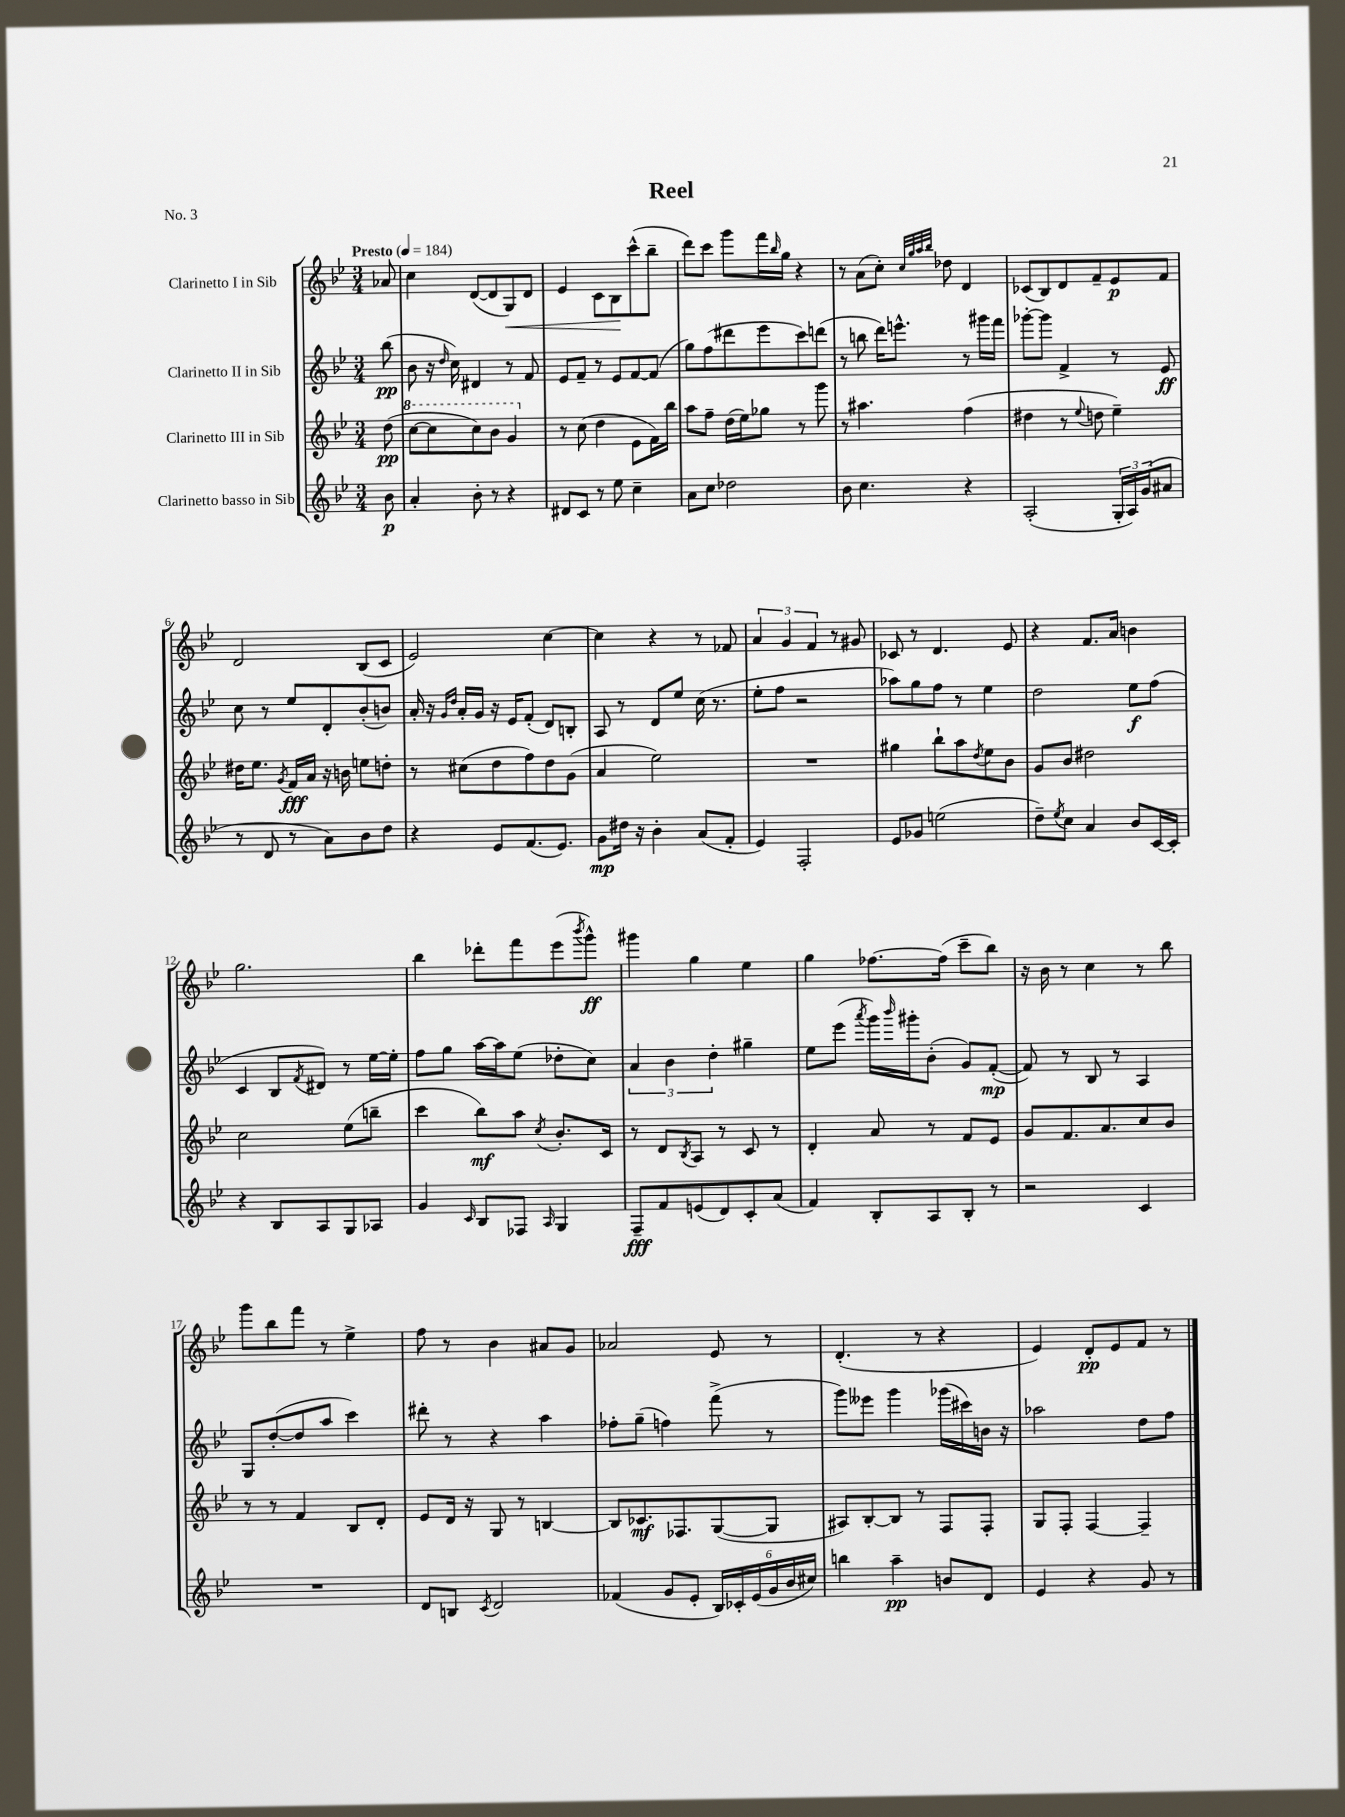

**kern	**dynam	**kern	**dynam	**kern	**dynam	**kern	**dynam
*part4	*part4	*part3	*part3	*part2	*part2	*part1	*part1
*staff4	*staff4	*staff3	*staff3	*staff2	*staff2	*staff1	*staff1
*I"Clarinetto basso in Sib	*	*I"Clarinetto III in Sib	*	*I"Clarinetto II in Sib	*	*I"Clarinetto I in Sib	*
*clefG2	*	*clefG2	*	*clefG2	*	*clefG2	*
*k[b-e-]	*	*k[b-e-]	*	*k[b-e-]	*	*k[b-e-]	*
*M3/4	*	*M3/4	*	*M3/4	*	*M3/4	*
*MM184	*	*MM184	*	*MM184	*	*MM184	*
=	=	=	=	=	=	=	=
!	!	!	!	!	!	!LO:TX:a:B:t=Presto	!
8b-\	p	(8dd\	pp	(8bb-\	pp	8a-X/	.
=1	=1	=1	=1	=1	=1	=1	=1
*	*	*8va	*	*	*	*	*
4a'/	.	[8ccc\L	.	8b-\	.	4cc\	.
.	.	8ccc\]	.	16r	.	.	.
.	.	.	.	16qqdd/	.	.	.
.	.	.	.	16cc\)	.	.	.
8b-'\	.	8ccc\)	.	4d#X/	.	([8d/L	.
8r	.	8bb-\J	.	.	.	8d/]	.
!	!	!	!	!	!	!	!LO:HP:b
4r	.	4gg/	.	8r	.	8G/)	<
.	.	.	.	8f/	.	8d/J	.
=2	=2	=2	=2	=2	=2	=2	=2
*	*	*X8va	*	*	*	*	*
8d#X/L	.	8r	.	8e-/L	.	4e-/	.
8c/J	.	(8cc\	.	8f~/J	.	.	.
8r	.	4dd\	.	8r	.	8c\L	.
8ee-\	.	.	.	8e-/L	.	8B-\	.
4cc~\	.	8e-\L	.	[8f/	.	(8ccc^^\	[
.	.	16f\L)	.	(8f/J]	.	8bb-~\J	.
.	.	16bb-\JJ	.	.	.	.	.
=3	=3	=3	=3	=3	=3	=3	=3
8a\L	.	8aa\L	.	8gg\L)	.	8ddd\L)	.
8cc\J	.	8ff~\J	.	(8ff\	.	8ccc\J	.
2dd-X\	.	(16dd\LL	.	8ddd#X\	.	8ggg\L	.
.	.	16ee-\J)	.	.	.	.	.
.	.	8gg-X\J	.	8eee-\	.	16fff\L	.
.	.	.	.	.	.	16qqbb-/	.
.	.	.	.	.	.	16gg\JJ	.
.	.	8r	.	8ccc\)	.	4r	.
.	.	8ggg\	.	(8dddn\J	.	.	.
=4	=4	=4	=4	=4	=4	=4	=4
8b-\	.	8r	.	8r	.	8r	.
4.cc\	.	4.aa#X\	.	8bbn\	.	(8a\L	.
.	.	.	.	16ddd\KL)	.	8cc'\J)	.
.	.	.	.	8.eeen^^\J	.	.	.
.	.	.	.	.	.	32qqcc/LLL	.
.	.	.	.	.	.	32qqgg/	.
.	.	.	.	.	.	32qqaa/	.
.	.	.	.	.	.	32qqbb-/JJJ	.
.	.	.	.	.	.	8dd-X\	.
4r	.	(4ff\	.	8r	.	4d/	.
.	.	.	.	16ggg#X\LL	.	.	.
.	.	.	.	16fff\JJ	.	.	.
=5	=5	=5	=5	=5	=5	=5	=5
(2A'/	.	4dd#X\	.	[8ggg-X'\L	.	(8c-X/L	.
.	.	.	.	8ggg-\J]	.	8B-/)	.
.	.	8r	.	4f^/	.	8d/	.
.	.	8qqee-/	.	.	.	.	.
.	.	8ddn\	.	.	.	8f~/	.
24G'/LL	.	4ee-~\)	.	8r	.	8e-/	p
24A/)	.	.	.	.	.	.	.
(24g/J	.	.	.	.	.	.	.
8a#X/J	.	.	.	8e-/	ff	8f/J	.
!!LO:LB:g=z
=6	=6	=6	=6	=6	=6	=6	=6
8r	.	16dd#X\KL	.	8cc\	.	2d/	.
.	.	8.ee-\J	.	.	.	.	.
8d/	.	.	.	8r	.	.	.
.	.	8qg/	.	.	.	.	.
8r	.	16f/LL	fff	8ee-/L	.	.	.
.	.	16a/JJ	.	.	.	.	.
8a\L)	.	16r	.	8d'/	.	.	.
.	.	16bn\	.	.	.	.	.
8b-\	.	8een\L	.	(8b-'/	.	(8B-/L	.
8dd\J	.	8ddn'\J	.	8bn/J)	.	8c/J	.
=7	=7	=7	=7	=7	=7	=7	=7
4r	.	8r	.	16a'/	.	2e-/)	.
.	.	.	.	16r	.	.	.
.	.	.	.	16qqg/LL	.	.	.
.	.	.	.	16qqdd/JJ	.	.	.
.	.	(8cc#X\L	.	16a'/LL	.	.	.
.	.	.	.	16g/JJ	.	.	.
8e-/L	.	8dd\	.	16r	.	.	.
.	.	.	.	16e-/KL	.	.	.
(8.f/	.	8ff\)	.	(8f'/J	.	.	.
.	.	8dd\	.	8d/L)	.	[4cc\	.
8.e-/J)	.	.	.	.	.	.	.
.	.	(8g\J	.	8Bn'/J	.	.	.
=8	=8	=8	=8	=8	=8	=8	=8
8g\L	mp	4a/	.	8A/	.	4cc\]	.
16dd#X\Jk	.	.	.	8r	.	.	.
16r	.	.	.	.	.	.	.
4b-'\	.	2ee-\)	.	8d/L	.	4r	.
.	.	.	.	8ee-/J	.	.	.
(8a/L	.	.	.	(16cc\	.	8r	.
.	.	.	.	8.r	.	.	.
8f'/J	.	.	.	.	.	8f-X/	.
=9	=9	=9	=9	=9	=9	=9	=9
4e-/)	.	2.r	.	8ee-'\L	.	6a/	.
.	.	.	.	8ff\J	.	.	.
.	.	.	.	.	.	6g/	.
2F'/	.	.	.	2r	.	.	.
.	.	.	.	.	.	6f/	.
.	.	.	.	.	.	8r	.
.	.	.	.	.	.	8g#X/	.
=10	=10	=10	=10	=10	=10	=10	=10
8e-/L	.	4gg#X\	.	8aa-X\L)	.	8c-X/	.
8g-X/J	.	.	.	8gg\	.	8r	.
(2een\	.	8bb-`\L	.	8ff\J	.	4.d/	.
.	.	8aa\	.	8r	.	.	.
.	.	8qdd/	.	.	.	.	.
.	.	8ee-\	.	4ee-\	.	.	.
.	.	8b-\J	.	.	.	8e-/	.
=11	=11	=11	=11	=11	=11	=11	=11
8dd~\L)	.	8g/L	.	2dd\	.	4r	.
8qee-/	.	.	.	.	.	.	.
8cc\J	.	8b-/J	.	.	.	.	.
4a/	.	2dd#X\	.	.	.	8.f/L	.
.	.	.	.	.	.	16a/Jk	.
8b-/L	.	.	.	8ee-\L	f	4bn\	.
[16c/L	.	.	.	(8ff\J	.	.	.
16c'/JJ]	.	.	.	.	.	.	.
!!LO:LB:g=z
=12	=12	=12	=12	=12	=12	=12	=12
4r	.	2cc\	.	4c/	.	2.gg\	.
8B-/L	.	.	.	8B-/L	.	.	.
.	.	.	.	8qf/	.	.	.
8A/	.	.	.	8d#X/J)	.	.	.
8G/	.	(8ee-\L	.	8r	.	.	.
8A-X/J	.	8bbn~\J	.	[16ee-\LL	.	.	.
.	.	.	.	16ee-'\JJ]	.	.	.
=13	=13	=13	=13	=13	=13	=13	=13
4g/	.	4ccc\	.	8ff\L	.	4bb-\	.
.	.	.	.	8gg\J	.	.	.
16qqc/	.	.	.	.	.	.	.
8B-/L	.	8bb-\L)	mf	[16aa\LL	.	8ddd-X'\L	.
.	.	.	.	16aa\J]	.	.	.
8F-X/J	.	8aa\J	.	(8ee-\J	.	8fff\	.
16qqA/	.	8qcc/	.	.	.	.	.
4G/	.	8.b-'/L	.	8dd-X'\L	.	(8eee-\	.
.	.	.	.	.	.	8qbbb-/	.
.	.	.	.	8cc\J)	.	8ggg^^\J)	ff
.	.	16c/Jk	.	.	.	.	.
=14	=14	=14	=14	=14	=14	=14	=14
8F~/L	fff	8r	.	6a/	.	4ggg#X\	.
8f/	.	8d/L	.	.	.	.	.
.	.	.	.	6b-\	.	.	.
.	.	8qB-/	.	.	.	.	.
(8en/	.	8A/J	.	.	.	4gg\	.
.	.	.	.	6dd'\	.	.	.
8d/)	.	8r	.	.	.	.	.
8c'/	.	8c/	.	4gg#X~\	.	4ee-\	.
(8a/J	.	8r	.	.	.	.	.
=15	=15	=15	=15	=15	=15	=15	=15
4f/)	.	4d'/	.	8ee-\L	.	4gg\	.
.	.	.	.	(8eee-\J	.	.	.
.	.	.	.	8qaaa/	.	.	.
8B-'/L	.	8a/	.	16ggg\LL)	.	[8.ff-X\L	.
.	.	.	.	16qqbbb-/	.	.	.
.	.	.	.	16ggg#X'\J	.	.	.
8A/	.	8r	.	(8b-'\J	.	.	.
.	.	.	.	.	.	(16ff-\Jk]	.
8B-'/J	.	8f/L	.	8g/L)	.	8ccc~\L	.
8r	.	8e-/J	.	([8f'/J	mp	8bb-\J)	.
=16	=16	=16	=16	=16	=16	=16	=16
2r	.	8g/L	.	8f/])	.	16r	.
.	.	.	.	.	.	16b-\	.
.	.	8.f/	.	8r	.	8r	.
.	.	.	.	8B-/	.	4cc\	.
.	.	8.a/	.	.	.	.	.
.	.	.	.	8r	.	.	.
4c/	.	8cc/	.	4A/	.	8r	.
.	.	8b-/J	.	.	.	8bb-\	.
!!LO:LB:g=z
=17	=17	=17	=17	=17	=17	=17	=17
2.r	.	8r	.	8G/L	.	8ggg\L	.
.	.	8r	.	([8dd'/	.	8bb-\	.
.	.	4f/	.	8dd/]	.	8fff\J	.
.	.	.	.	8aa/J	.	8r	.
.	.	8B-/L	.	4ccc\)	.	4ee-^\	.
.	.	8d'/J	.	.	.	.	.
=18	=18	=18	=18	=18	=18	=18	=18
8d/L	.	8e-/L	.	8ddd#X'\	.	8ff\	.
8Bn/J	.	16d/Jk	.	8r	.	8r	.
.	.	16r	.	.	.	.	.
8qc/	.	.	.	.	.	.	.
2d/	.	8G/	.	4r	.	4b-\	.
.	.	8r	.	.	.	.	.
.	.	[4Bn/	.	4aa\	.	8a#X/L	.
.	.	.	.	.	.	8g/J	.
=19	=19	=19	=19	=19	=19	=19	=19
(4f-X/	.	8B/L]	.	8ff-X'\L	.	2a-X/	.
.	.	8.c-X/	mf	(8gg~\J	.	.	.
8g/L	.	.	.	4ffn\)	.	.	.
.	.	8.F-X/	.	.	.	.	.
8e-'/J	.	.	.	.	.	.	.
24B-/LL)	.	([8G/	.	(8fff^\	.	8e-/	.
24c-X'/	.	.	.	.	.	.	.
(24e-/	.	.	.	.	.	.	.
24g/	.	8G/J]	.	8r	.	8r	.
24b-/	.	.	.	.	.	.	.
24cc#X/JJ)	.	.	.	.	.	.	.
=20	=20	=20	=20	=20	=20	=20	=20
4bbn\	.	8A#X/L)	.	8ggg\L)	.	(4.d'/	.
.	.	[8B-'/	.	8eee--X\J	.	.	.
4aa~\	pp	8B-/J]	.	4ggg\	.	.	.
.	.	8r	.	.	.	8r	.
8bn/L	.	8F/L	.	(16ggg-X\LL	.	4r	.
.	.	.	.	16ccc#X\)	.	.	.
8d/J	.	8F'/J	.	16bn\JJ	.	.	.
.	.	.	.	16r	.	.	.
=21	=21	=21	=21	=21	=21	=21	=21
4e-/	.	8G/L	.	2aa-X\	.	4e-/)	.
.	.	8F'/J	.	.	.	.	.
4r	.	[4F/	.	.	.	8d'/L	pp
.	.	.	.	.	.	8e-/	.
8g/	.	4F~/]	.	8dd\L	.	8f/J	.
8r	.	.	.	8ff\J	.	8r	.
==	==	==	==	==	==	==	==
*-	*-	*-	*-	*-	*-	*-	*-
